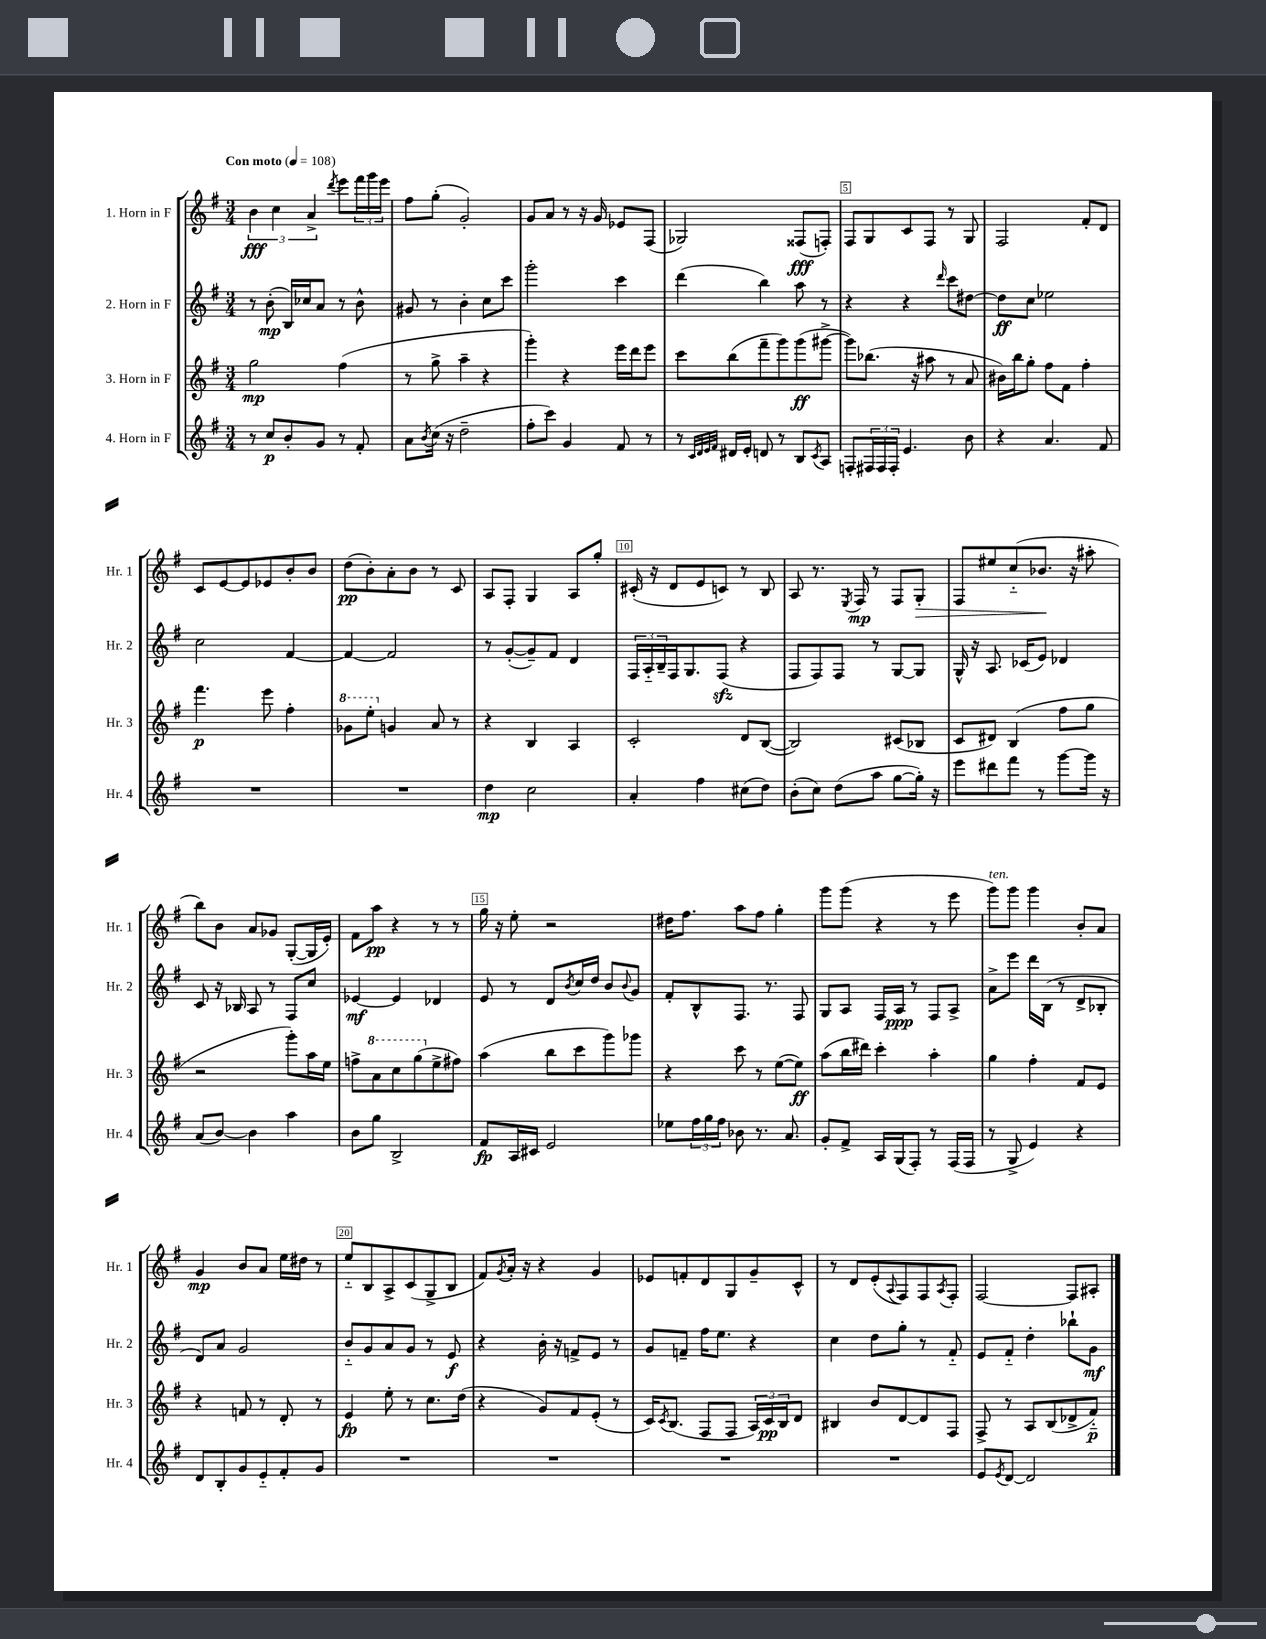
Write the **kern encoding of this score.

**kern	**kern	**kern	**kern
*staff4	*staff3	*staff2	*staff1
*clefG2	*clefG2	*clefG2	*clefG2
*k[f#]	*k[f#]	*k[f#]	*k[f#]
*M3/4	*M3/4	*M3/4	*M3/4
*MM108	*MM108	*MM108	*MM108
8r	2gg	8r	6b
8cc	.	(8b'	.
.	.	.	6cc
8b'	.	16B)	.
.	.	16cc-	.
.	.	.	6a^
8g	.	8a	.
.	.	.	8qddd
8r	(4ff#	8r	8eee
8f#'	.	8b^^	24fff#
.	.	.	24ggg
.	.	.	24eee
=	=	=	=
8a	8r	8g#	8ff#
8qb	.	.	.
(16cc	8gg^	8r	(8gg'
16r	.	.	.
2dd~	4aa~	4b'	2g')
.	4r	8cc	.
.	.	8ccc	.
=	=	=	=
8ff#'	4ggg')	2ggg'	8g
8ccc)	.	.	8a
4g	4r	.	8r
.	.	.	16r
.	.	.	16g
8f#	16eee	4ccc	8e-
.	16ddd	.	.
8r	8eee	.	(8F#
=	=	=	=
8r	8ccc	(4ddd	2G-)
32qqc	.	.	.
32qqd	.	.	.
32qqe	.	.	.
32qqf#	.	.	.
16d#	(8bb	.	.
16e'	.	.	.
8d	8fff#~	4bb)	.
8r	8ggg)	.	.
8B	(8ggg	8aa	(8F##
8qc	.	.	.
8A	[8ggg#^	8r	8F')
=	=	=	=
8F'	8ggg#])	4r	8F#
24F#	(8.bb-	.	8G
24F#	.	.	.
24F#'	.	.	.
4.e	.	4r	8c
.	16r	.	.
.	8aa#	.	8F#
.	.	16qqddd	.
.	8r	8ccc	8r
8b	8a	[8dd#	8G
=	=	=	=
4r	16b#)	8dd#]	2F#
.	16bb	.	.
.	8gg'	8cc	.
4.a	8ff#	2ee-	.
.	8f#	.	.
.	4ff#'	.	8f#'
8f#	.	.	8d
=	=	=	=
2.r	4.fff#	2cc	8c
.	.	.	[8e
.	.	.	8e]
.	8eee	.	8e-
.	4ff#'	[4f#	8b'
.	.	.	8b
=	=	=	=
2.r	8gg-	4f#_	(8dd
.	8eee'	.	8b')
.	4g	2f#]	8a'
.	.	.	8b
.	8a	.	8r
.	8r	.	8c
=	=	=	=
4dd	4r	8r	8A
.	.	([8g'	8F#'
2cc	4B	8g~])	4G
.	.	8f#	.
.	4A	4d	8A
.	.	.	8gg'
=	=	=	=
4a'	2c'	24F#	(16c#'
.	.	24A'~	.
.	.	.	16r
.	.	24B~	.
.	.	16F#	8d
.	.	8.G	.
4ff#	.	.	8e
.	.	(8F#	8c)
(8cc#	8d	4r	8r
8dd)	([8B	.	8B
=	=	=	=
(8b'	2B])	8F#	8A
8cc)	.	8F#)	8.r
(8dd	.	8F#	.
.	.	.	8qE
.	.	.	16F#
8aa	.	8r	8r
[8gg	(8c#	[8G	8F#
16gg'])	8B-	8G]	8G'
16r	.	.	.
=	=	=	=
8eee	8c	16G^^	8F#
.	.	16r	.
8ddd#	8d#)	8.A	8ee#
8fff#	(4B	.	(8cc'~
.	.	(16c-	.
8r	.	8e)	8.b-
[8ggg	8ff#	4d-	.
.	.	.	16r
16ggg]	8gg	.	8aa#'
16r	.	.	.
=	=	=	=
(8a	2r	8c	8bb)
[8b)	.	16r	8b
.	.	16B-	.
4b]	.	8A	8a
.	.	8r	8g-
4aa	8ggg')	8F#	([8G'
.	16aa	8cc	16G]
.	16ee	.	16e')
=	=	=	=
8b	8ff^	[4e-	8f#
8gg	8aa	.	8aa
2B^	8ccc	4e-]	4r
.	(8ggg	.	.
.	8ee^	4d-	8r
.	8ff#)	.	8r
=	=	=	=
8f#	(4aa	8e	16gg
.	.	.	16r
16A	.	8r	8ee'
16c#	.	.	.
2e	8bb	8d	2r
.	.	8qb	.
.	8ccc	16cc	.
.	.	16dd	.
.	8ggg)	8b	.
.	.	8qqb	.
.	8ggg-	8g	.
=	=	=	=
8ee-	4r	8f#'	16dd#
.	.	.	8.ff#
24ff#	.	8B^^	.
24gg	.	.	.
24ff#	.	.	.
8b-	8ccc	8.F#	8aa
8.r	8r	.	8ff#
.	.	8.r	.
.	([8ee	.	4gg'
8.a	.	.	.
.	8ee])	8F#	.
=	=	=	=
8g'	(8aa	8G	8ggg
8f#^	16bb	8A	(8ggg
.	16ddd#)	.	.
16A	4ccc'	16F#	4r
(16G	.	16A	.
8F#')	.	8r	.
8r	4aa'	8F#	8r
(16F#	.	8A^	8eee
16F#	.	.	.
=	=	=	=
8r	4gg	8a^	8ggg)
8G^	.	8eee	8ggg
4e)	4ff#'	16ddd	4ggg
.	.	(16B	.
.	.	8r	.
4r	8f#	8d^	8b'
.	8e	8B-'	8a
=	=	=	=
8d	4r	8d)	4g
8B'	.	8a	.
8g	8f	2g	8b
8e'~	8r	.	8a
8f#'	8d'	.	16ee
.	.	.	16dd#
8g	8r	.	8r
=	=	=	=
2.r	4e	8b'~	8ee'~
.	.	8g	8B
.	8ee'	8a	8A^
.	8r	8g	(8c
.	8.cc	8r	8G^
.	.	8e	8B
.	(16dd	.	.
=	=	=	=
2.r	4r	4r	8f#)
.	.	.	8qg
.	.	.	16a'
.	.	.	16r
.	8g)	16b'	4r
.	.	16r	.
.	8f#	8f^	.
.	(8e'	8e	4g
.	8r	8r	.
=	=	=	=
2.r	16c)	8g	8e-
.	8qc	.	.
.	(8.B	.	.
.	.	8f~	8f'
.	8F#	16ff#	8d
.	.	8.ee	.
.	8F#	.	8G
.	24A)	4r	8g~
.	24c	.	.
.	24B	.	.
.	8d	.	8c^^
=	=	=	=
2.r	4B#	4cc	8r
.	.	.	8d
.	8b	8dd	(8e'
.	.	.	8qqA
.	[8d	8gg'	8F#)
.	8d]	8r	8F#
.	.	.	8qA
.	8F#	8f#'~	8F#'
=	=	=	=
8e	8F#^	8e	[2F#
8qe	.	.	.
[8d	8r	8f#'~	.
2d]	8A	4dd'	.
.	(8B	.	.
.	8d-^	8bb-`	8F#]
.	8f#'~)	8g	8A#'
==	==	==	==
*-	*-	*-	*-
